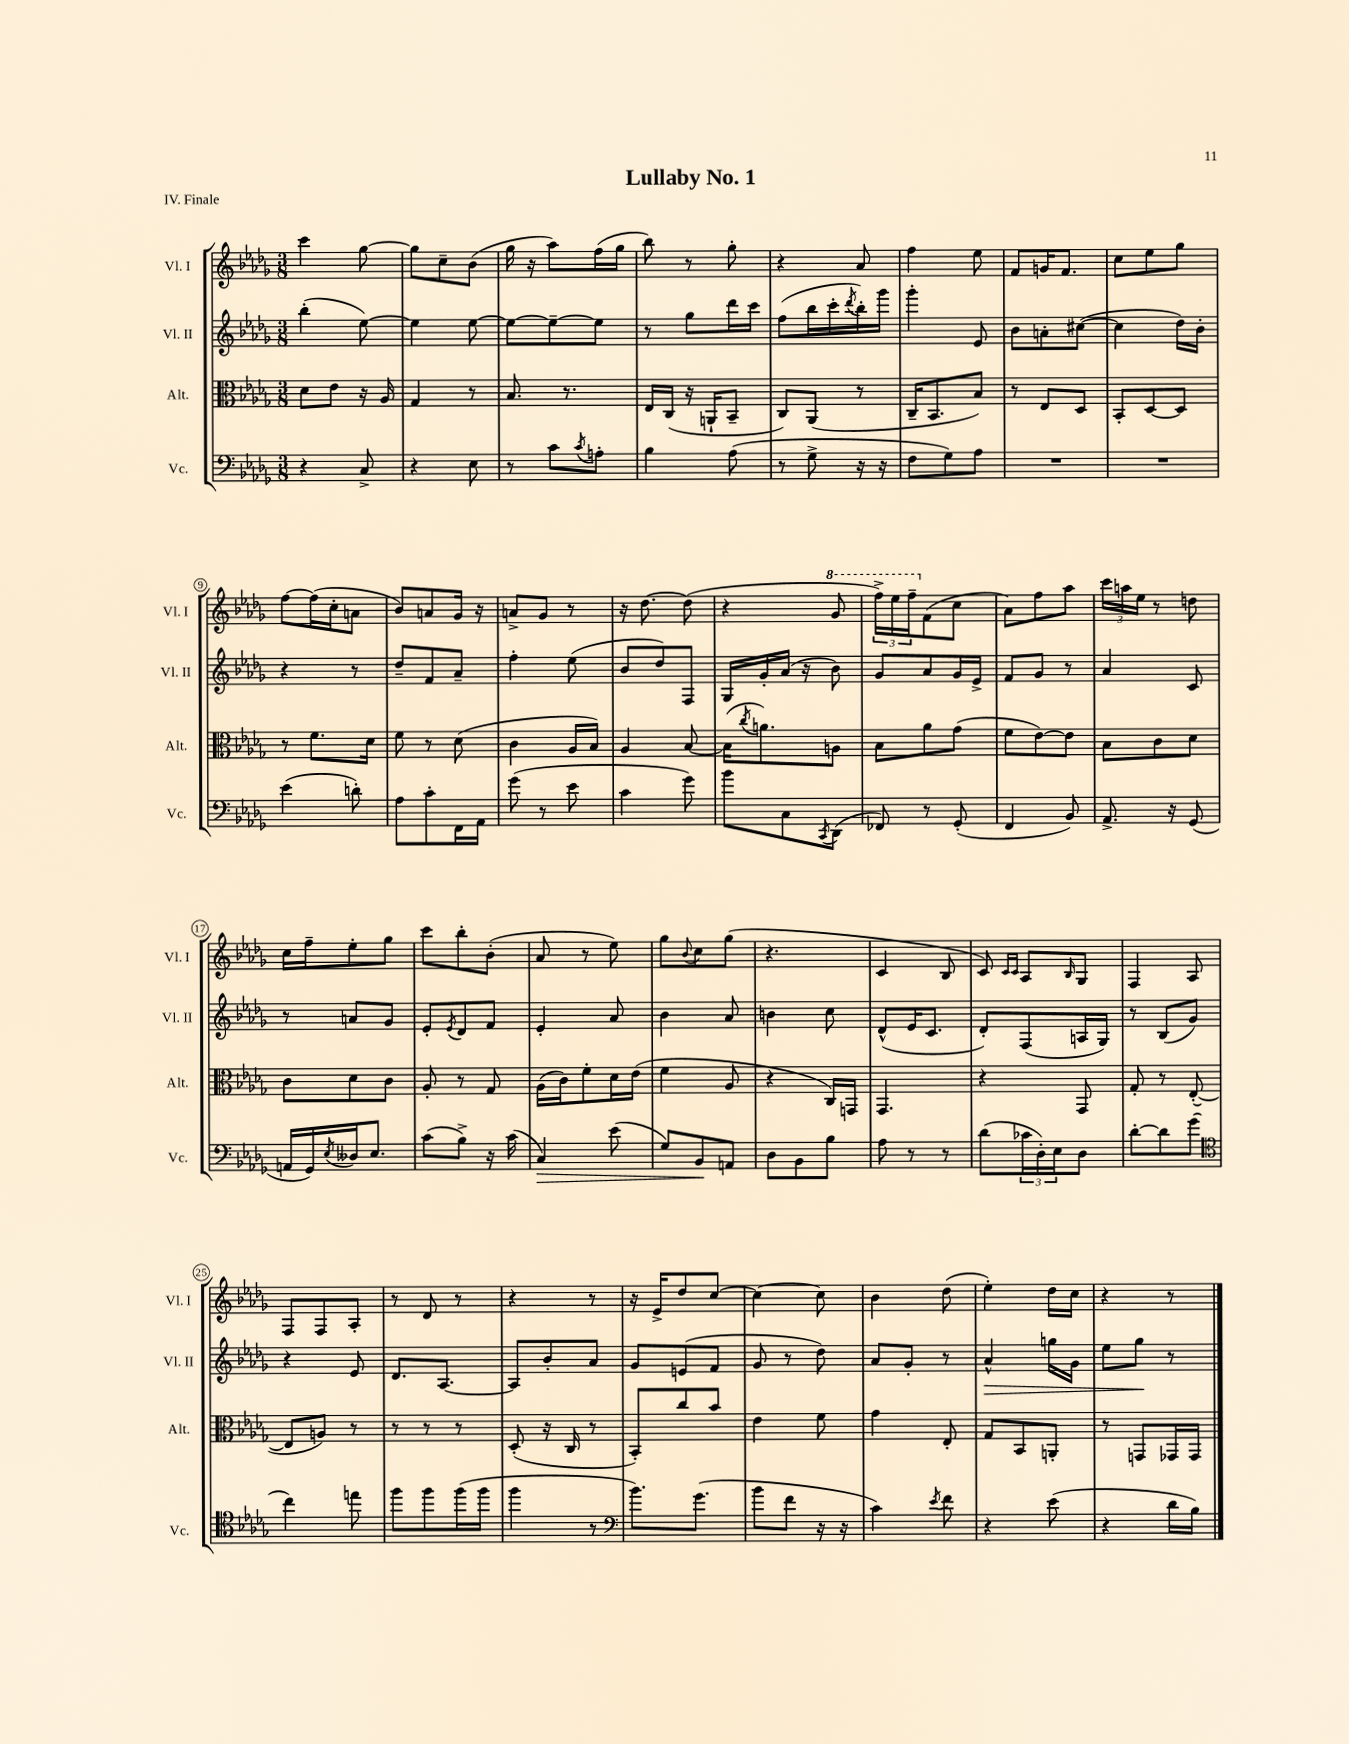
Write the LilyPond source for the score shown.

\header { title = "Lullaby No. 1" piece = "IV. Finale" }
<<
\new StaffGroup <<
\new Staff = "s0" \with { instrumentName = "Vl. I" shortInstrumentName = "Vl. I" } {
    \clef treble \key des \major \numericTimeSignature \time 3/8
    c'''4 ges''8~ |
    ges''8 c''8-- bes'8( |
    ges''16 r16 aes''8) f''16( ges''16 |
    bes''8) r8 ges''8-. |
    r4 aes'8 |
    f''4 ees''8 |
    f'8 g'16 f'8. |
    c''8 ees''8 ges''8 |
    f''8~ f''16( c''16-. a'8 |
    bes'8) a'8 ges'16 r16 |
    a'8-> ges'8 r8 |
    r16 des''8.~ des''8( |
    r4 \ottava #1 ges''8 |
    \tuplet 3/2 { f'''16->) ees'''16 f'''16-- \ottava #0 } f'8( c''8 |
    aes'8) f''8 aes''8 |
    \tuplet 3/2 { c'''16 a''16 ees''16 } r8 d''8 |
    c''16 f''16-- ees''8-. ges''8 |
    c'''8 bes''8-. bes'8-.( |
    aes'8 r8 ees''8) |
    ges''8 \appoggiatura { bes'8 } c''8 ges''8( |
    r4. |
    c'4 bes8 |
    c'8) \grace { c'16 c'16 } aes8 \grace { bes16 } ges8 |
    f4 aes8 |
    f8 f8 aes8-. |
    r8 des'8 r8 |
    r4 r8 |
    r16 ees'16-> des''8 c''8~ |
    c''4~ c''8 |
    bes'4 des''8( |
    ees''4-.) des''16 c''16 |
    r4 r8 \bar "|." |
}
\new Staff = "s1" \with { instrumentName = "Vl. II" shortInstrumentName = "Vl. II" } {
    \clef treble \key des \major \numericTimeSignature \time 3/8
    bes''4-.( ees''8~) |
    ees''4 ees''8~ |
    ees''8~ ees''8~-- ees''8 |
    r8 ges''8 des'''16 c'''16 |
    f''8( bes''16 c'''16-. \acciaccatura { des'''8 } bes''16-.) ges'''16 |
    ges'''4-. ees'8 |
    bes'8 a'8-. cis''8~( |
    cis''4 des''16) bes'16-. |
    r4 r8 |
    des''8-- f'8 aes'8-- |
    f''4-. ees''8( |
    bes'8 des''8) f8 |
    ges16 ges'16-. aes'16( r16 bes'8) |
    ges'8 aes'8 ges'16 ees'16-> |
    f'8 ges'8 r8 |
    aes'4 c'8 |
    r8 a'8 ges'8 |
    ees'8-. \acciaccatura { ees'8 } des'8 f'8 |
    ees'4-. aes'8 |
    bes'4 aes'8 |
    b'4 c''8 |
    des'8-^( ees'16 c'8. |
    des'8-.) f8( a16 ges16) |
    r8 bes8( ges'8) |
    r4 ees'8 |
    des'8. aes8.~ |
    aes8 bes'8-. aes'8 |
    ges'8 e'8( f'8 |
    ges'8 r8 des''8) |
    aes'8 ges'8-. r8 |
    aes'4-^\> g''16 ges'16 |
    ees''8 ges''8\! r8 \bar "|." |
}
\new Staff = "s2" \with { instrumentName = "Alt." shortInstrumentName = "Alt." } {
    \clef alto \key des \major \numericTimeSignature \time 3/8
    des'8 ees'8 r16 aes16 |
    ges4 r8 |
    bes8. r8. |
    ees16 c16( r16 a,16-! bes,8-- |
    c8) aes,8( r8 |
    c16-- bes,8. bes8) |
    r8 ees8 des8 |
    bes,8-. des8~ des8 |
    r8 f'8. des'16 |
    f'8 r8 des'8( |
    c'4 aes16 bes16) |
    aes4 bes8~ |
    bes16( \acciaccatura { c''8 } a'8.) a8 |
    bes8 aes'8 ges'8( |
    f'8 ees'8~) ees'8 |
    bes8 c'8 des'8 |
    c'8 des'8 c'8 |
    aes8-. r8 ges8 |
    aes16( c'16) f'8-. des'16 ees'16( |
    f'4 aes8 |
    r4 c16) g,16 |
    ges,4. |
    r4 ges,8 |
    ges8-. r8 ees8~-.( |
    ees8 a8) r8 |
    r8 r8 r8 |
    des8-.( r16 c16 r8 |
    bes,8-.) c''8 bes'8 |
    ees'4 f'8 |
    ges'4 ees8-. |
    ges8 bes,8 a,8-. |
    r8 g,8 ges,16 ges,16 \bar "|." |
}
\new Staff = "s3" \with { instrumentName = "Vc." shortInstrumentName = "Vc." } {
    \clef bass \key des \major \numericTimeSignature \time 3/8
    r4 c8-> |
    r4 ees8 |
    r8 c'8 \acciaccatura { c'8 } a8-. |
    bes4 aes8( |
    r8 ges8-> r16 r16 |
    f8 ges8) aes8 |
    R4. |
    R4. |
    ees'4( d'8-.) |
    aes8 c'8-. f,16 aes,16 |
    ges'8( r8 ees'8 |
    c'4 ges'8) |
    bes'8 c8 \acciaccatura { c,8 } des,8( |
    fes,8) r8 ges,8-.( |
    f,4 bes,8) |
    aes,8.-> r16 ges,8( |
    a,16 ges,16) \acciaccatura { ees8 } deses16 ees8. |
    c'8( bes8->) r16 c'16( |
    c4\>) ees'8( |
    ges8) bes,8\! a,8 |
    des8 bes,8 bes8 |
    aes8 r8 r8 |
    des'8( \tuplet 3/2 { ces'16 des16-.) ees16 } des8 |
    des'8~-. des'8 ges'8( |
    \clef tenor c''4) e''8 |
    f''8 f''8 f''16( f''16 |
    f''4 r8 |
    \clef bass bes'8.) ges'8.( |
    bes'8 f'8 r16 r16 |
    c'4) \acciaccatura { ees'8 } f'8 |
    r4 ees'8( |
    r4 des'16 bes16) \bar "|." |
}
>>
>>
\layout { \context { \Score \override BarNumber.stencil = #(make-stencil-circler 0.1 0.3 ly:text-interface::print) } }
